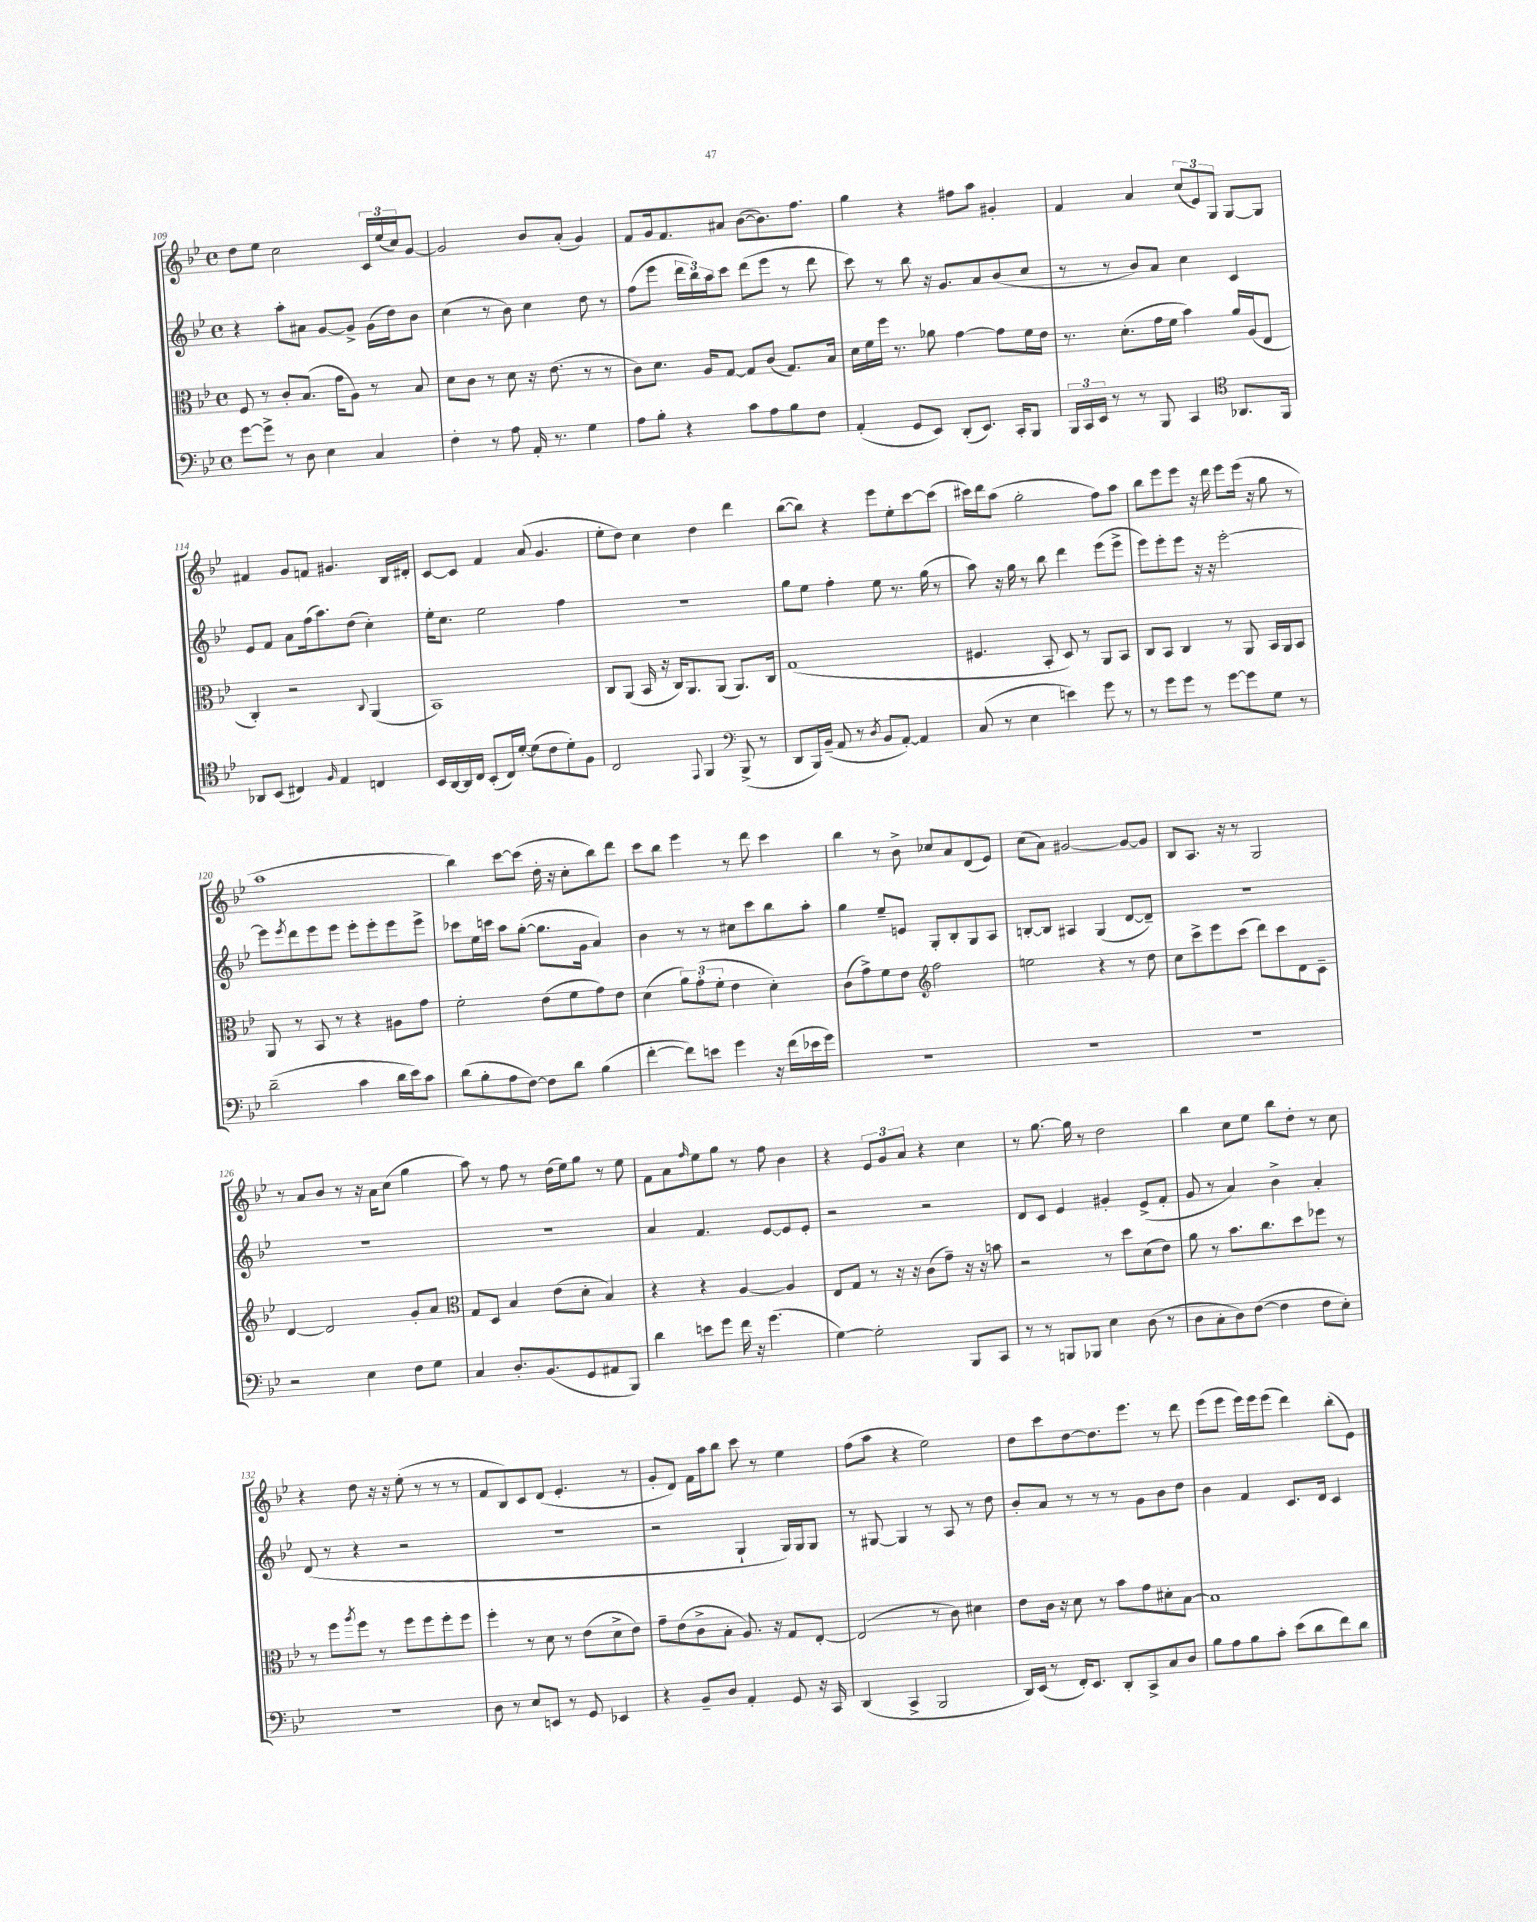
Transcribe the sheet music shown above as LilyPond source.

<<
\new StaffGroup <<
\new Staff = "s0" {
    \clef treble \key bes \major \defaultTimeSignature \time 4/4
    d''8 ees''8 c''2 \tuplet 3/2 { c'16 ees''16( c''16) } g'8~ |
    g'2 bes'8 a'8-.( g'4) |
    f'8 g'16 f'8. ais'8 bes'8~( bes'8.) f''8. |
    g''4 r4 fis''8 a''8 gis'4-. |
    f'4 a'4 \tuplet 3/2 { c''8( ees'8) g8 } g8~ g8 |
    fis'4 g'8 f'8 gis'4. bes16 dis'16-. |
    c'8~ c'8 f'4 a'8( g'4. |
    ees''8-. d''8) c''4 d''4 d'''4 |
    bes''8~( bes''8) r4 ees'''8 ees''8-. c'''8~ c'''8( |
    cis'''16) d'''16 a''8( g''2-. f''8) a''8 |
    bes''8 ees'''8 ees'''8 r16 d'''16 ees'''8 ees'''16( r16 g''8 r8 |
    a''1 |
    bes''4) c'''8~ c'''8( d''16-. r16 c''8-. bes''8) d'''8 |
    c'''8 bes''8 ees'''4 r8 d'''8 c'''4 |
    bes''4 r8 bes'8-> ces''8 a'8 d'8( ees'8) |
    c''8( a'8) gis'2~ gis'8~ gis'8 |
    bes8 a8. r16 r8 g2 |
    r8 a'8 bes'8 r8 r16 a'16 c''8( g''4 |
    a''8) r8 f''8 r8 d''16( ees''16) g''8 r8 ees''8 |
    f'8 a'8 \grace { f''16 } ees''8 g''8 r8 f''8 bes'4 |
    r4 \tuplet 3/2 { ees'8 g'8 a'8 } r4 c''4 |
    r8 g''8.~ g''16 r8 d''2 |
    bes''4 c''8 ees''8 bes''8 d''8-. r8 c''8 |
    r4 d''8 r16 r16 ees''8-.( r8 r8 r8 |
    f'8 bes8) c'8 d'8( ees'4.-. r8 |
    g'8-. d'8) f'16 a''16 bes''8 c'''8 r8 ees''4 |
    f''8( a''8 r4 ees''2) |
    d''8 c'''8 d''8~ d''8. ees'''8. r8 d'''8 |
    ees'''8( ees'''8 ees'''16) ees'''16 ees'''8( d'''4) bes''8-.( ees'8) \bar "|." |
}
\new Staff = "s1" {
    \clef treble \key bes \major \defaultTimeSignature \time 4/4
    r4 a''8-. ais'8 g'8~ g'8-> g'16( d''16) bes'8 |
    c''4( r8 bes'8) c''4 d''8 r8 |
    f''8( ees'''8 \tuplet 3/2 { d'''16 bes''16) a''16 } c'''8 d'''8( ees'''8 r8 d'''8 |
    c'''8) r8 bes''8 r16 g'8. a'8 bes'8( c''8 |
    r8 r8 bes'8) a'8 c''4 c'4 |
    ees'8 f'8 a'8 f''16( a''8.) d''8( c''4-.) |
    ees''16-. c''8. ees''2 f''4 |
    R1 |
    g''8 ees''8 f''4-. ees''8 r8. g''16( r8 |
    a''8) r16 g''16 r8 bes''8 d'''4 ees'''8( ees'''8-> |
    ees'''8) ees'''8-. ees'''8 r16 r16 ees'''2~-. |
    ees'''8 \acciaccatura { ees'''8 } d'''8 ees'''8 ees'''8 ees'''8-. ees'''8-. ees'''8 ees'''8-> |
    ces'''8 ees''16 c'''16 a''8 g''8~-.( g''8. g'16 a'4) |
    bes'4 r8 r8 cis''8 c'''8 bes''8 a''8-. |
    g''4 ees''8-- e'8 g8-. bes8-. g8 a8 |
    b8~-. b8 ais4 g4( d'8~ d'8--) |
    R1 |
    R1 |
    R1 |
    a'4 f'4. ees'8~ ees'8 ees'8-. |
    r2 r2 |
    d'8 c'8 ees'4 gis'4-. ees'8->( f'8-. |
    g'8 r8 a'4) bes'4-> a'4-. |
    d'8( r8 r4 r2 |
    r1 |
    r2 g4-! g16) g16 g8 |
    r8 gis8~ gis4 r8 a8 r8 d''8 |
    bes'8-. a'8 r8 r8 r8 g'8 bes'8 d''8 |
    bes'4 f'4 c'8. d'16 c'4 \bar "|." |
}
\new Staff = "s2" {
    \clef alto \key bes \major \defaultTimeSignature \time 4/4
    f8 r8 c'8-. bes8.( g'16 a8) r8 bes8 |
    d'8 c'8 r8 d'8 r16 ees'8.( r8 r8 |
    c'8) d'8. a16 g8~ g8 c'8( g8.) bes16 |
    d'16 f'16 f''16 r8. aes'8 g'4~ g'8 f'16 ees'16 |
    r8. d'8.-.( g'16 f'16 bes'4) a'16 a16( ees8 |
    c4-.) r2 \appoggiatura { c8 } a,4( |
    bes,1) |
    c8 a,8( bes,16 r16 c16) a,8. a,8( a,8.) c16 |
    g1( |
    fis4. bes,8-. d8) r8 a,8 bes,8 |
    c8 bes,8 c4 r8 a,8 bes,16 a,16 bes,8 |
    a,8 r8 bes,8 r8 r4 ais8 g'8 |
    f'2-. ees'8( f'8 g'8) ees'8 |
    d'4( \tuplet 3/2 { a'8) g'8-.( f'8-. } ees'4 d'4-.) |
    c'8( g'8->) f'8 ees'8 \clef treble f''2 |
    e''2 r4 r8 d''8 |
    c''8 c'''8-> ees'''8 c'''8( d'''8) c'''8 d'8 c'8-- |
    d'4~ d'2 g'8-. a'8 |
    \clef alto g8 d8 bes4 ees'8( d'8-. bes4) |
    r4 r4 a4~ a4 |
    ees8 g8 r8 r16 r16 c'8( g'8--) r16 r16 b'8 |
    r2 r8 d''8 d'8( ees'8) |
    a'8 r8 bes'8. c''8. d''8 fes''8 r8 |
    r8 f''8 \acciaccatura { a''8 } f''8 r8 f''8 f''8 f''8-. f''8 |
    f''4-. r8 d'8 r8 ees'8( d'8-> ees'8) |
    g'8-- ees'8( c'8-> bes8-. a8.) r16 g8 ees8~-. |
    ees2( r8 c'8) dis'4 |
    ees'8 c'16 r16 d'8 r8 bes'8 g'8 dis'8-. bes8~ |
    bes1 \bar "|." |
}
\new Staff = "s3" {
    \clef bass \key bes \major \defaultTimeSignature \time 4/4
    g'8~ g'8-> r8 d8 ees4 c4 |
    f4-. r8 a8 a,16-. r8. g4 |
    a8 bes8-. r4 c'8 a8 bes8 f8 |
    a,4-.( g,8 ees,8) d,8-.( ees,8.) c,16-. bes,,8 |
    \tuplet 3/2 { bes,,16 c,16 ees,16 } r8 r8 bes,,8 c,4 \clef tenor aes,8. f,16 |
    aes,8 bes,8( cis4) \grace { f16 } ees4 c4 |
    bes,16 a,16~ a,16 c16 bes,8-.( c16) d'16~-. d'8( c'8 d'8-.) f8 |
    c2 \appoggiatura { ees,8 } f,4 \clef bass bes,,8->( r8 |
    d,8 bes,,16) bes,16--( a,8 r8 \acciaccatura { d8 } bes,8 a,8~-.) a,4 |
    c8( r8 ees4 e'4) g'8 r8 |
    r8 g'8 g'8 r8 g'8~ g'8 g8 r8 |
    d'2--( c'4 d'16 ees'16) c'8 |
    d'8( bes8-. a8 f8~) f8 d'8 bes4( |
    f'4~-. f'8) e'8 g'4 r16 f'16( ees'16 g'16) |
    R1 |
    R1 |
    R1 |
    r2 ees4 f8 g8 |
    c4 d8.-. bes,8.( g,8 ais,8 bes,,8) |
    d'4 e'8 g'8 f'16 r16 g'4.( |
    g4~) g2-. bes,,8 c,8 |
    r8 r8 b,,8 bes,,8 ees4 d8( r8 |
    d8 c8-. d8) f8~( f4 f8 ees8-.) |
    r1 |
    d8 r8 ees8 e,8 r8 g,8 ees,4 |
    r4 bes,8-- d8 a,4-. g,8 r16 c,16 |
    d,4( c,4-> bes,,2 |
    d,16) ees,16( r8 f,16-.) ees,8. d,8-. c,8-> c8 d8 |
    bes8 a8 bes8 c'8-. ees'8( d'8 f'8) d'8 \bar "|." |
}
>>
>>
\layout { \context { \Score currentBarNumber = #109 } }
